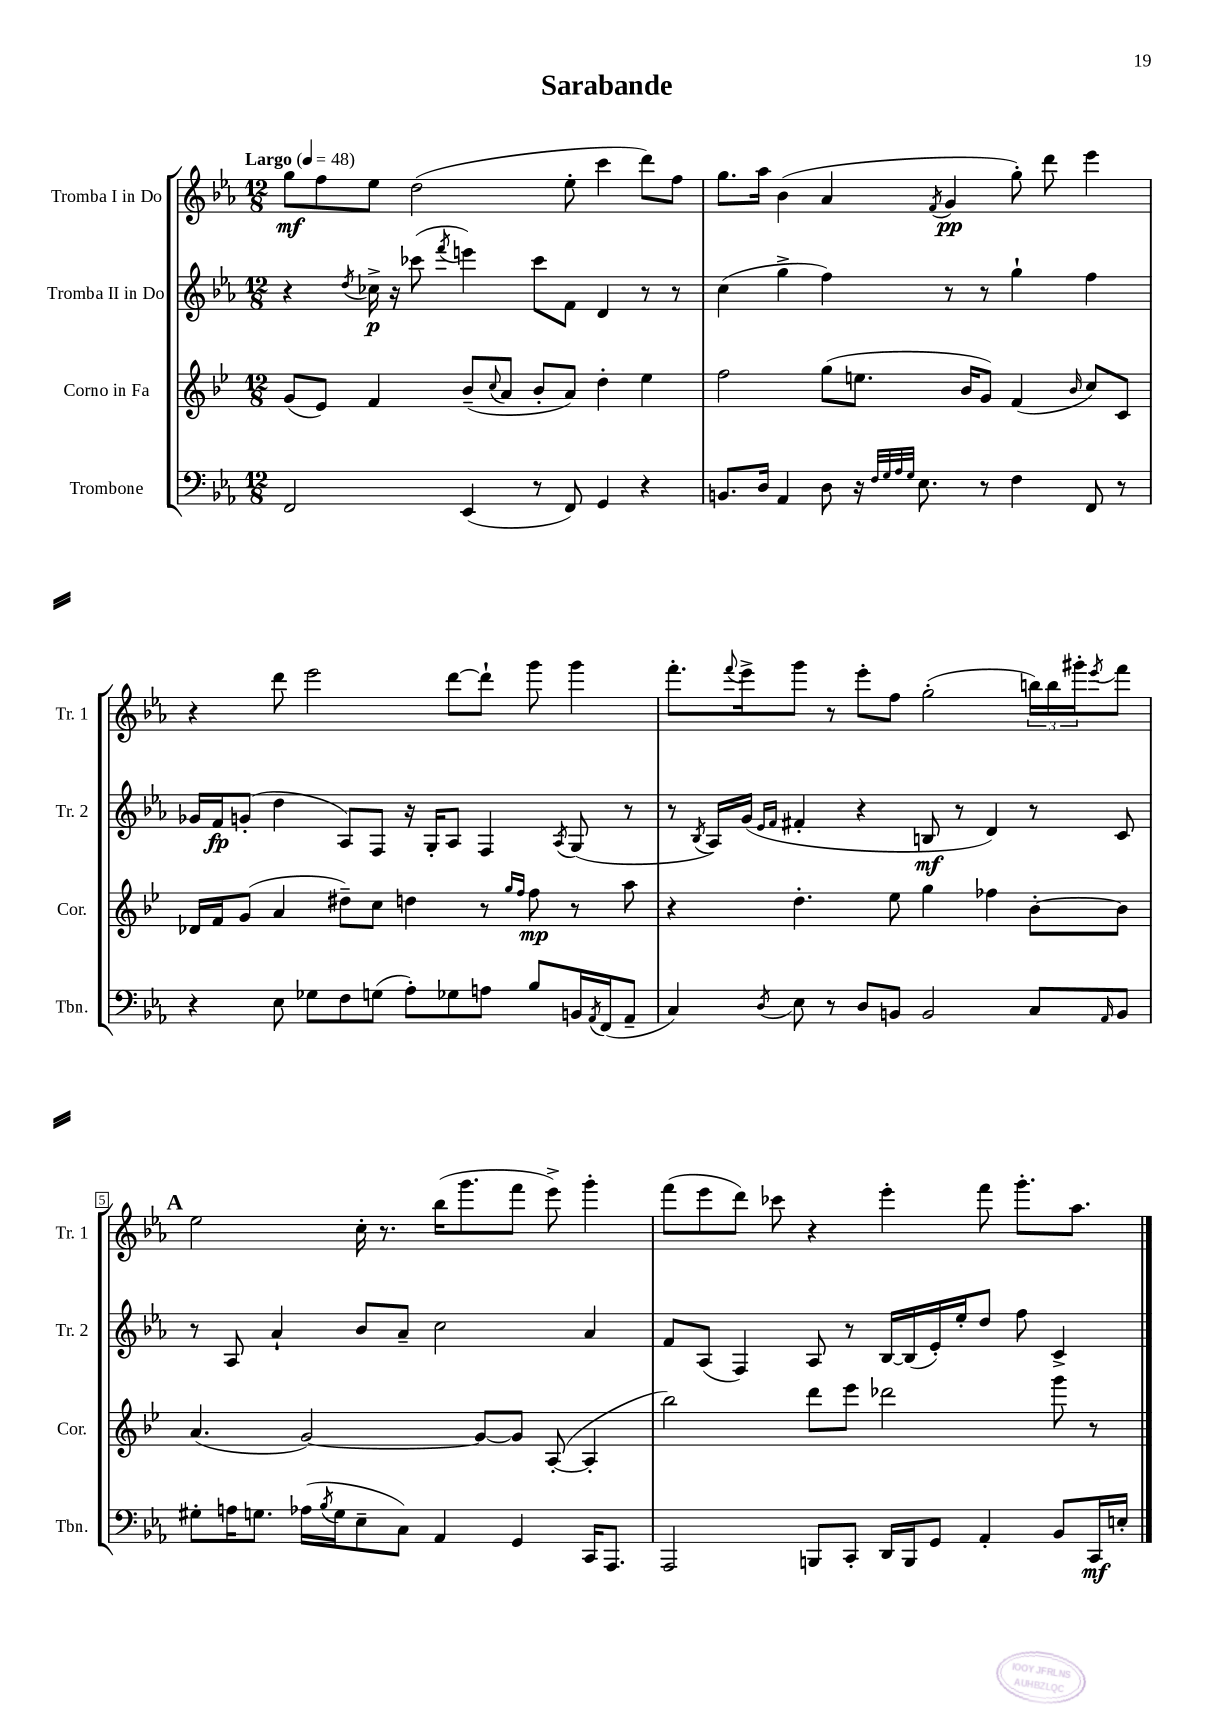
\header { title = "Sarabande" }
<<
\new StaffGroup <<
\new Staff = "s0" \with { instrumentName = "Tromba I in Do" shortInstrumentName = "Tr. 1" } {
    \clef treble \key ees \major \numericTimeSignature \time 12/8 \tempo "Largo" 4 = 48
    g''8\mf f''8 ees''8 d''2( ees''8-. c'''4 d'''8) f''8 |
    g''8. aes''16 bes'4( aes'4 \acciaccatura { f'8 } g'4\pp g''8-.) d'''8 ees'''4 |
    r4 d'''8 ees'''2 d'''8~ d'''8-! g'''8 g'''4 |
    f'''8.-. \appoggiatura { f'''8 } ees'''16-> g'''8 r8 ees'''8-. f''8 g''2-.( \tuplet 3/2 { b''16) b''16 gis'''16-. } \acciaccatura { ees'''8 } f'''8 |
    \mark \markup { \bold "A" } ees''2 c''16-. r8. bes''16( g'''8. f'''8 ees'''8->) g'''4-. |
    f'''8( ees'''8 d'''8) ces'''8 r4 ees'''4-. f'''8 g'''8.-. aes''8. \bar "|." |
}
\new Staff = "s1" \with { instrumentName = "Tromba II in Do" shortInstrumentName = "Tr. 2" } {
    \clef treble \key ees \major \numericTimeSignature \time 12/8
    r4 \acciaccatura { d''8 } ces''16->\p r16 ces'''8( \acciaccatura { f'''8 } e'''4) ces'''8 f'8 d'4 r8 r8 |
    c''4( g''4-> f''4) r8 r8 g''4-! f''4 |
    ges'16 f'16\fp g'8-.( d''4 aes8) f8 r16 g16-. aes8 f4 \acciaccatura { aes8 } g8( r8 |
    r8 \acciaccatura { bes8 } aes16) g'16( \grace { ees'16 f'16 } fis'4-. r4 b8\mf r8 d'4) r8 c'8 |
    \mark \markup { \bold "A" } r8 aes8 aes'4-! bes'8 aes'8-- c''2 aes'4 |
    f'8 aes8( f4) aes8 r8 bes16~ bes16( ees'16-.) ees''16-. d''8 f''8 c'4-> \bar "|." |
}
\new Staff = "s2" \with { instrumentName = "Corno in Fa" shortInstrumentName = "Cor." } {
    \clef treble \key bes \major \numericTimeSignature \time 12/8
    g'8( ees'8) f'4 bes'8--( \appoggiatura { c''8 } a'8 bes'8-. a'8) d''4-. ees''4 |
    f''2 g''8( e''8. bes'16 g'8) f'4( \grace { bes'16 } c''8) c'8 |
    des'16 f'16 g'8( a'4 dis''8--) c''8 d''4 r8 \grace { g''16 f''16 } f''8\mp r8 a''8 |
    r4 d''4.-. ees''8 g''4 fes''4 bes'8~-. bes'8 |
    \mark \markup { \bold "A" } a'4.( g'2~) g'8~ g'8 a8~-.( a4-. |
    bes''2) d'''8 ees'''8 des'''2 g'''8 r8 \bar "|." |
}
\new Staff = "s3" \with { instrumentName = "Trombone" shortInstrumentName = "Tbn." } {
    \clef bass \key ees \major \numericTimeSignature \time 12/8
    f,2 ees,4( r8 f,8) g,4 r4 |
    b,8. d16 aes,4 d8 r16 \grace { f32 g32 aes32 g32 } ees8. r8 f4 f,8 r8 |
    r4 ees8 ges8 f8 g8( aes8-.) ges8 a8 bes8 b,16 \acciaccatura { aes,8 } f,16( aes,8-- |
    c4) \acciaccatura { d8 } ees8 r8 d8 b,8 b,2 c8 \grace { aes,16 } b,8 |
    \mark \markup { \bold "A" } gis8-. a16 g8. aes16( \acciaccatura { bes8 } g16 ees8-- c8) aes,4 g,4 c,16 aes,,8. |
    aes,,2 b,,8 c,8-. d,16 b,,16 g,8 aes,4-. bes,8 c,16\mf e16-. \bar "|." |
}
>>
>>
\layout { \context { \Score \override BarNumber.break-visibility = ##(#f #t #t) barNumberVisibility = #(every-nth-bar-number-visible 5) \override BarNumber.stencil = #(make-stencil-boxer 0.1 0.3 ly:text-interface::print) } }
